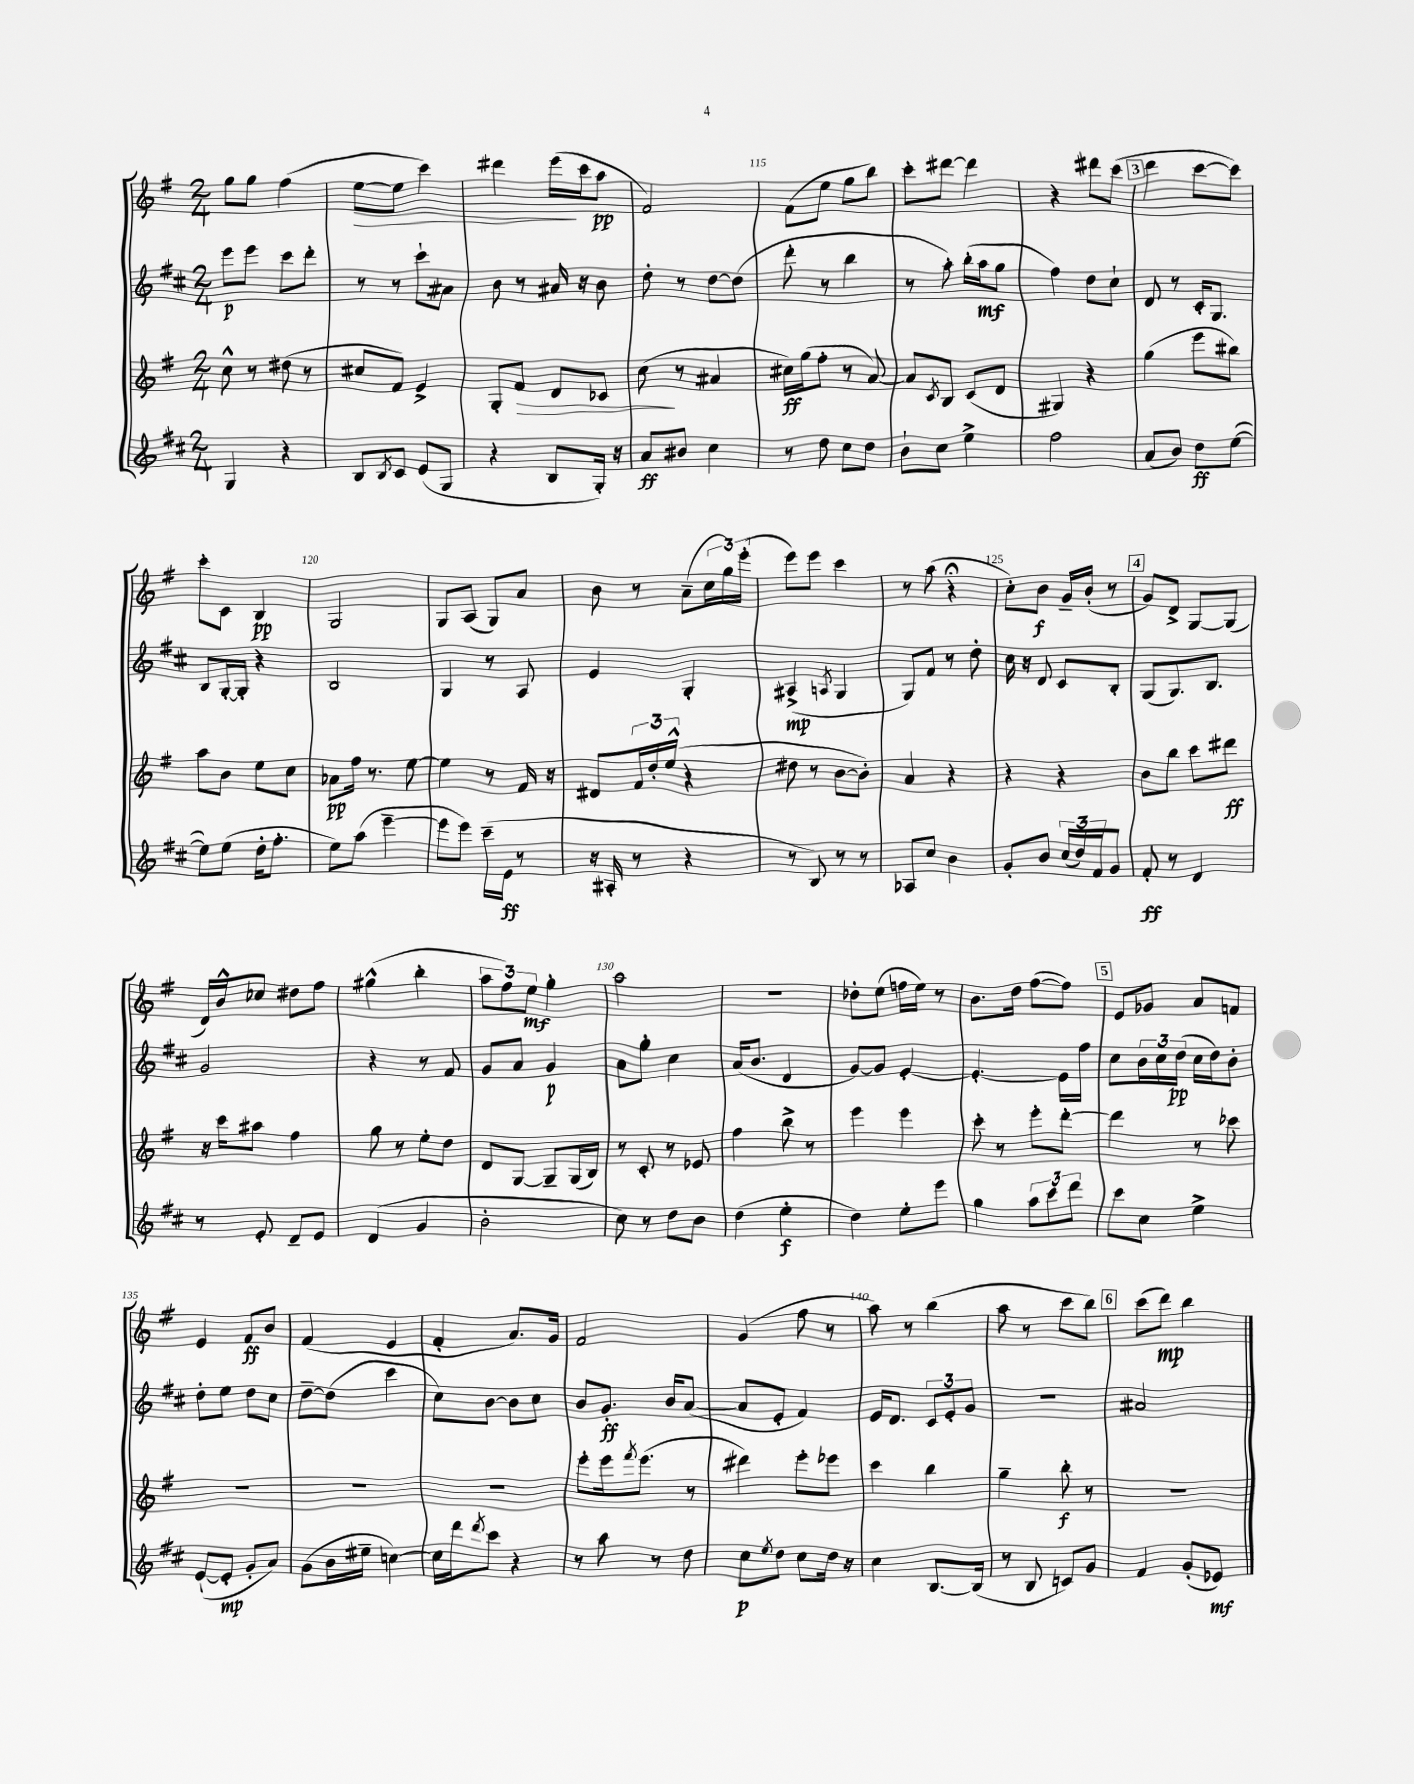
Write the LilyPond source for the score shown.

<<
\new StaffGroup <<
\new Staff = "s0" {
    \clef treble \key g \major \numericTimeSignature \time 2/4
    g''8 g''8 fis''4( |
    e''8~\> e''8 c'''4) |
    dis'''4 e'''16\!( c'''16 a''8\pp |
    fis'2) |
    fis'8( e''8 g''8 b''8) |
    c'''8-. dis'''8~ dis'''4 |
    r4 dis'''8 c'''8( |
    \mark \markup { \box "3" } d'''4 c'''8~ c'''8) |
    c'''8-. c'8 b4\pp |
    g2 |
    g8 a8( g8) a'8 |
    b'8 r8 a'8--( \tuplet 3/2 { c''16 g''16) e'''16-.( } |
    e'''8) e'''8 c'''4 |
    r8 a''8( r4\fermata |
    c''8-.) b'8\f g'16-- b'16-.( r8 |
    \mark \markup { \box "4" } g'8) d'8-> g8~ g8( |
    d'16) b'16-^ ces''8 dis''8 fis''8 |
    gis''4-^( b''4-. |
    \tuplet 3/2 { a''8 fis''8) e''8\mf } g''4-. |
    a''2 |
    r2 |
    des''8-. e''8( f''16 e''16) r8 |
    b'8. d''16 fis''8~( fis''8) |
    \mark \markup { \box "5" } e'8 ges'8 a'8 f'8 |
    e'4 fis'8\ff b'8 |
    fis'4( e'4 |
    fis'4-. a'8.) g'16 |
    fis'2 |
    g'4( fis''8 r8 |
    a''8) r8 b''4( |
    a''8 r8 c'''8 b''8) |
    \mark \markup { \box "6" } c'''8( d'''8\mp) b''4 \bar "|." |
}
\new Staff = "s1" {
    \clef treble \key d \major \numericTimeSignature \time 2/4
    e'''8\p e'''8 cis'''8 d'''8-. |
    r8 r8 cis'''8-! ais'8 |
    b'8 r8 ais'16 r16 b'8 |
    d''8-. r8 d''8~ d''8( |
    d'''8-. r8 b''4 |
    r8 a''8-.) b''16-.( a''16\mf g''8 |
    fis''4) d''8 cis''8-! |
    \mark \markup { \box "3" } d'8 r8 cis'16-. g8. |
    b8 g16~-. g16-. r4 |
    b2 |
    g4 r8 a8 |
    e'4 g4-. |
    ais4->\mp( \acciaccatura { a8 } g4 |
    g8) fis'8 r8 d''8-. |
    cis''16 r16 d'8 cis'8 b8-. |
    \mark \markup { \box "4" } g8( g8.) b8. |
    g'2 |
    r4 r8 fis'8 |
    g'8 a'8 g'4\p |
    a'8 g''8-. cis''4 |
    a'16( b'8. d'4 |
    g'8~) g'8 e'4~-. |
    e'4.~-. e'16 fis''16 |
    \mark \markup { \box "5" } cis''8 \tuplet 3/2 { b'16 cis''16 d''16\pp( } cis''16 d''16) b'8-. |
    d''8-. e''8 d''8 cis''8 |
    d''8~-- d''8( cis'''4 |
    cis''8) b'8~ b'8 cis''8 |
    b'8 g'8.-.\ff b'16 a'8~( |
    a'8 e'8-. fis'4) |
    e'16 d'8. \tuplet 3/2 { cis'8 e'8-. g'8 } |
    r2 |
    \mark \markup { \box "6" } ais'2 \bar "|." |
}
\new Staff = "s2" {
    \clef treble \key g \major \numericTimeSignature \time 2/4
    c''8-^ r8 dis''8( r8 |
    cis''8 fis'8) e'4-> |
    g8-. fis'8\> d'8 ces'8 |
    c''8\!( r8 ais'4 |
    cis''16\ff) g''16( fis''8-. r8 a'8~) |
    a'8 \acciaccatura { c'8 } b8 c'8( d'8 |
    gis4) r4 |
    \mark \markup { \box "3" } g''4( e'''8 bis''8) |
    a''8 b'8 e''8 c''8 |
    aes'8\pp fis''16 r8. e''8~ |
    e''4 r8 fis'16 r16 |
    dis'8 \tuplet 3/2 { fis'16 d''16-. e''16-^( } r4 |
    dis''8 r8 b'8~ b'8-.) |
    a'4 r4 |
    r4 r4 |
    \mark \markup { \box "4" } b'8 b''8 c'''8 dis'''8\ff |
    r16 c'''16 ais''8 fis''4 |
    g''8 r8 e''8-. d''8 |
    d'8 g8~ g8-- g16( b16) |
    r8 c'8-. r8 ees'8 |
    fis''4 b''8-> r8 |
    e'''4 e'''4 |
    c'''8-. r8 e'''8-. d'''8~-. |
    \mark \markup { \box "5" } d'''4 r8 ces'''8 |
    R2 |
    R2 |
    R2 |
    e'''8-. e'''16 \acciaccatura { fis'''8 } e'''8.( r8 |
    dis'''4) e'''8-. ees'''8 |
    c'''4 b''4 |
    g''4-- b''8-.\f r8 |
    \mark \markup { \box "6" } r2 \bar "|." |
}
\new Staff = "s3" {
    \clef treble \key d \major \numericTimeSignature \time 2/4
    g4 r4 |
    b8 \acciaccatura { b8 } cis'8 e'8( g8 |
    r4 b8 g16-.) r16 |
    a'8\ff bis'8 cis''4 |
    r8 d''8 cis''8 d''8 |
    b'8-! cis''8 e''4-> |
    fis''2 |
    \mark \markup { \box "3" } a'8( b'8) d''8\ff e''8~( |
    e''8) e''8( d''16-. fis''8.-. |
    e''8) a''8( e'''4~-- |
    e'''8 e'''8) cis'''16--( e'16\ff r8 |
    r16 ais16-. r8 r4 |
    r8 b8) r8 r8 |
    aes8 cis''8 b'4 |
    g'8-. b'8 \tuplet 3/2 { cis''16( d''16) fis'16 } g'8 |
    \mark \markup { \box "4" } fis'8-.\ff r8 d'4 |
    r8 e'8-. d'8-- e'8 |
    d'4( g'4 |
    b'2-. |
    cis''8) r8 d''8 b'8 |
    d''4( e''4-.\f |
    d''4) e''8-. e'''8 |
    g''4 \tuplet 3/2 { a''8 cis'''8 d'''8 } |
    \mark \markup { \box "5" } cis'''8 cis''8 e''4-> |
    e'8~-!( e'8-.\mp g'8-. a'8) |
    g'8( b'16 eis''16-- c''4~) |
    c''16 d'''16 \acciaccatura { d'''8 } cis'''8 r4 |
    r8 a''8 r8 d''8 |
    cis''8\p \acciaccatura { e''8 } d''8 cis''8 d''16 r16 |
    cis''4 b8.~ b16( |
    r8 b8 c'8) g'8 |
    \mark \markup { \box "6" } fis'4 g'8-.( ees'8\mf) \bar "|." |
}
>>
>>
\layout { \context { \Score currentBarNumber = #111 \override BarNumber.break-visibility = ##(#f #t #t) barNumberVisibility = #(every-nth-bar-number-visible 5) } }
